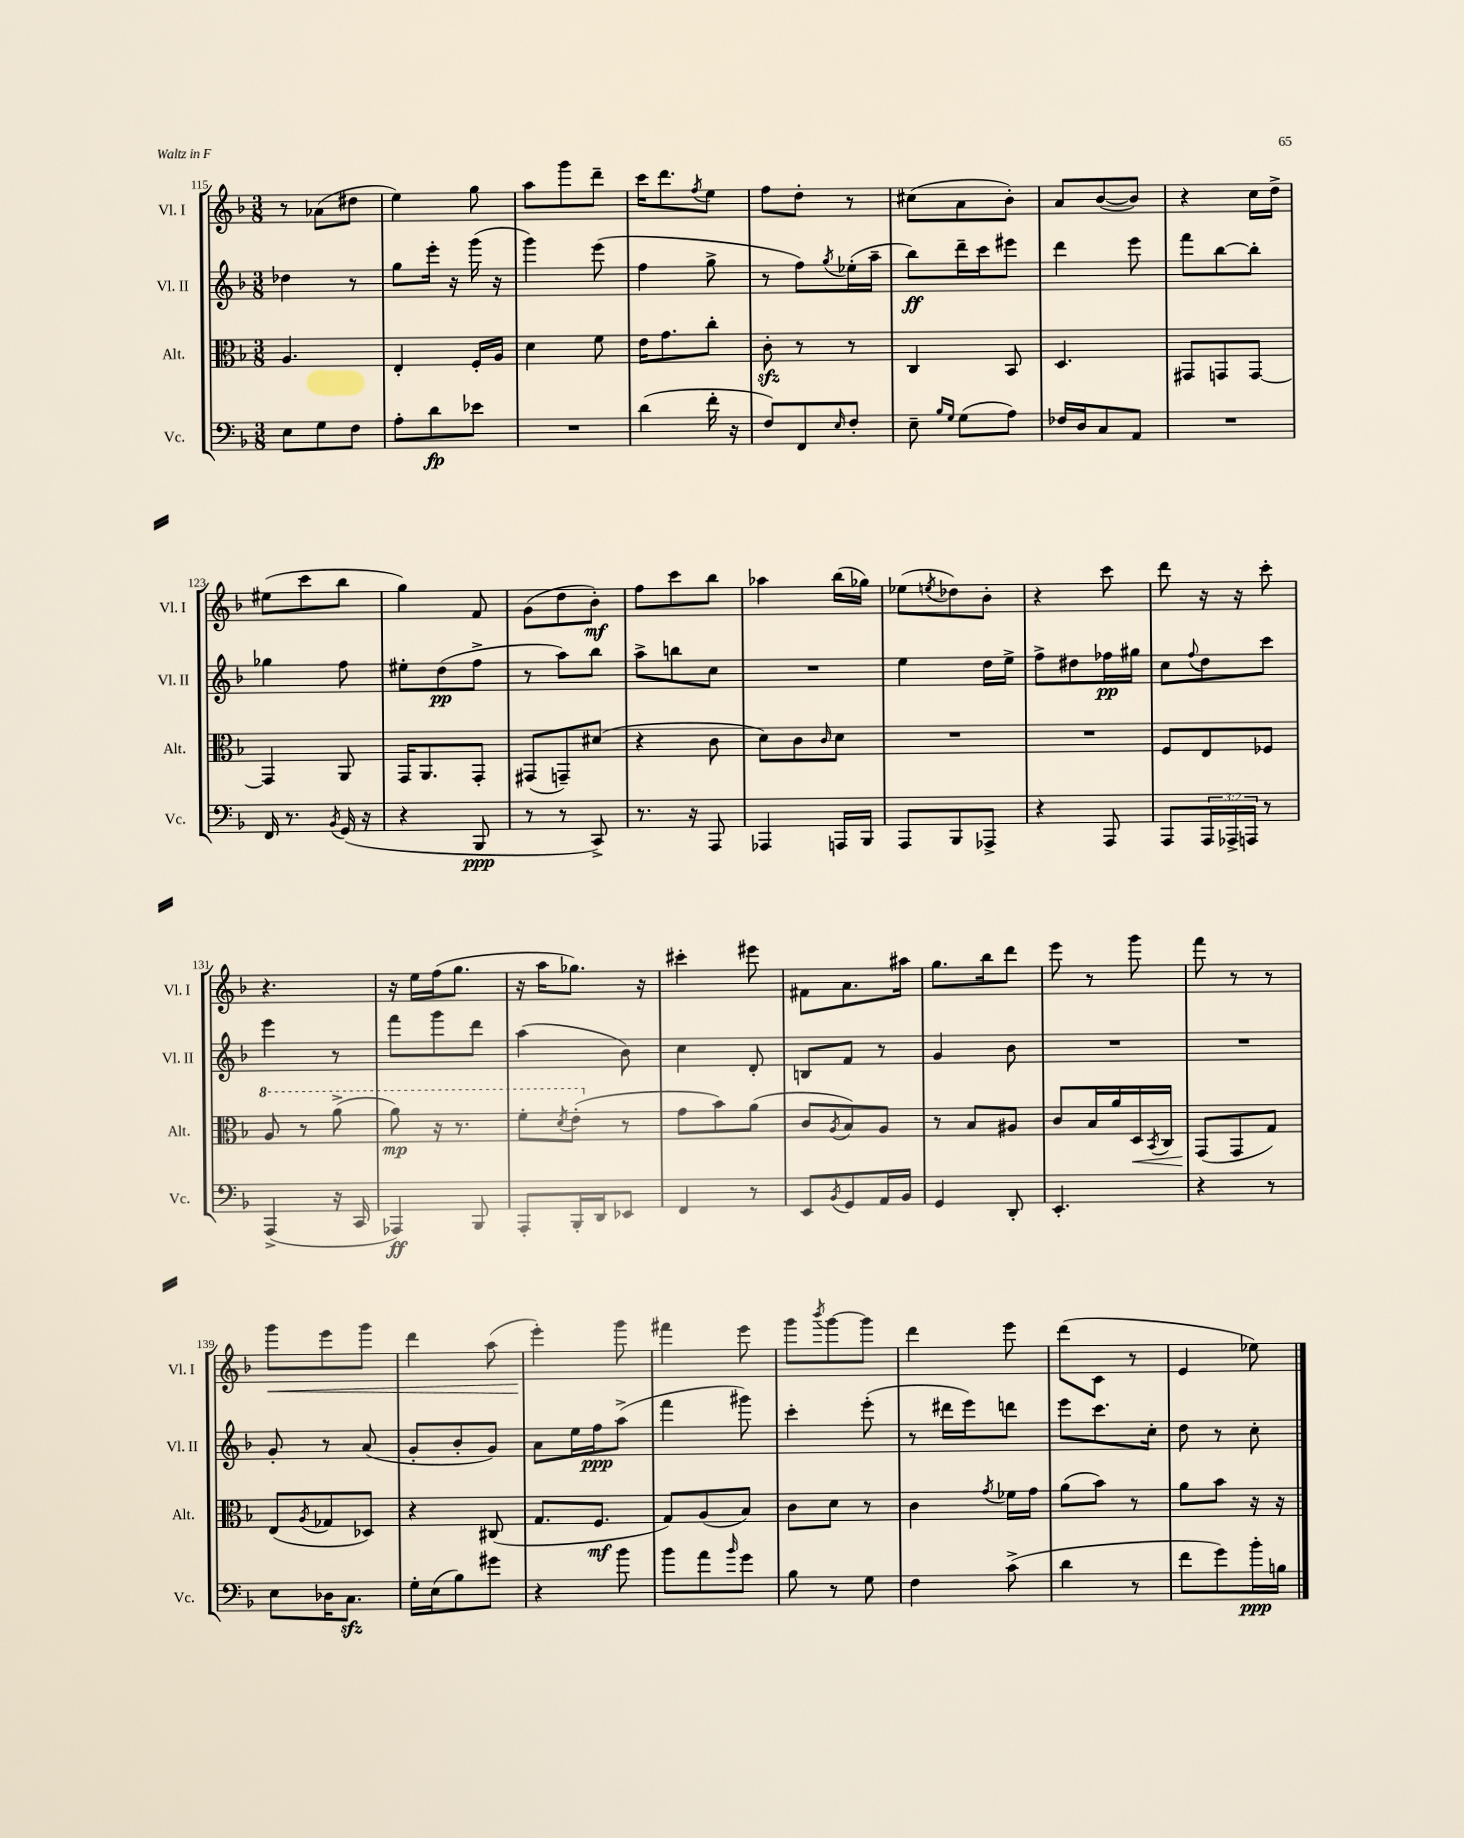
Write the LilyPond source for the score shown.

<<
\new StaffGroup <<
\new Staff = "s0" \with { instrumentName = "Vl. I" shortInstrumentName = "Vl. I" } {
    \clef treble \key f \major \numericTimeSignature \time 3/8
    r8 aes'8( dis''8 |
    e''4) g''8 |
    a''8 g'''8 d'''8-- |
    c'''16 d'''8. \acciaccatura { f''8 } e''8 |
    f''8 d''8-. r8 |
    cis''8( a'8 bes'8-.) |
    a'8 bes'8~( bes'8) |
    r4 c''16 d''16-> |
    eis''8( c'''8 bes''8 |
    g''4) f'8 |
    g'8( d''8 bes'8-.\mf) |
    f''8 c'''8 bes''8 |
    aes''4 bes''16( ges''16) |
    ees''8( \acciaccatura { e''8 } des''8) bes'8-. |
    r4 c'''8 |
    d'''8 r16 r16 c'''8-. |
    r4. |
    r16 e''16 f''16( g''8. |
    r16 a''16 ges''8.) r16 |
    cis'''4-. eis'''8 |
    fis'8 a'8. ais''16 |
    g''8. bes''16 d'''8 |
    e'''8 r8 g'''8 |
    f'''8 r8 r8 |
    g'''8\< e'''8 g'''8 |
    d'''4 a''8( |
    e'''4-.\!) g'''8 |
    fis'''4 e'''8 |
    g'''8 \acciaccatura { bes'''8 } g'''8~ g'''8 |
    d'''4 e'''8 |
    d'''8( c'8 r8 |
    e'4 ees''8) \bar "|." |
}
\new Staff = "s1" \with { instrumentName = "Vl. II" shortInstrumentName = "Vl. II" } {
    \clef treble \key f \major \numericTimeSignature \time 3/8
    des''4 r8 |
    g''8 e'''16-. r16 g'''16( r16 |
    g'''4) e'''8( |
    f''4 g''8-> |
    r8 f''8) \acciaccatura { g''8 } ees''16-.( a''16-- |
    bes''8\ff) d'''16-- c'''16 eis'''8 |
    d'''4 e'''8 |
    f'''8 bes''8~ bes''8-. |
    ges''4 f''8 |
    eis''8-. d''8\pp( f''8-> |
    r8 a''8) bes''8 |
    a''8-> b''8 c''8 |
    R4. |
    e''4 d''16 e''16-> |
    f''8-> dis''8 fes''16\pp gis''16 |
    c''8 \appoggiatura { f''8 } d''8 c'''8 |
    e'''4 r8 |
    f'''8 g'''8 d'''8 |
    a''4( bes'8) |
    c''4 d'8-. |
    b8 f'8 r8 |
    g'4 bes'8 |
    R4. |
    R4. |
    g'8-. r8 a'8( |
    g'8-. bes'8-. g'8) |
    a'8 e''16 f''16\ppp a''8->( |
    f'''4 gis'''8) |
    c'''4-. e'''8-.( |
    r8 dis'''16 e'''16) d'''8 |
    e'''8 c'''8. c''16-. |
    d''8 r8 c''8-. \bar "|." |
}
\new Staff = "s2" \with { instrumentName = "Alt." shortInstrumentName = "Alt." } {
    \clef alto \key f \major \numericTimeSignature \time 3/8
    a4. |
    e4-. f16-. a16 |
    d'4 f'8 |
    e'16 g'8. c''8-. |
    c'8-.\sfz r8 r8 |
    c4 bes,8 |
    d4. |
    gis,8 g,8 g,8~ |
    g,4 a,8 |
    g,16 a,8. g,8-. |
    gis,8( g,8--) dis'8( |
    r4 c'8 |
    d'8) c'8 \grace { c'16 } d'8 |
    R4. |
    R4. |
    f8 e8 fes8 |
    \ottava #1 a'8 r8 a''8->( |
    a''8\mp) r16 r8. |
    f''8-. \acciaccatura { d''8 } e''8-.( \ottava #0 r8 |
    g'8 bes'8) a'8( |
    c'8 \acciaccatura { a8 } bes8) a8 |
    r8 bes8 ais8 |
    c'8 bes16 a'16 d16\< \acciaccatura { bes,8 } c16 |
    g,8\!( g,8 g8) |
    e8( \acciaccatura { a8 } ges8 des8) |
    r4 cis8( |
    g8. f8.\mf |
    g8) a8( bes8) |
    c'8 d'8 r8 |
    c'4 \acciaccatura { g'8 } fes'16 g'16 |
    a'8( bes'8) r8 |
    a'8 bes'8 r16 r16 \bar "|." |
}
\new Staff = "s3" \with { instrumentName = "Vc." shortInstrumentName = "Vc." } {
    \clef bass \key f \major \numericTimeSignature \time 3/8 \override Staff.TupletNumber.text = #tuplet-number::calc-fraction-text
    e8 g8 f8 |
    a8-. d'8\fp ees'8 |
    R4. |
    d'4( f'16-. r16 |
    f8) f,8 \grace { e16 } f8-. |
    e8-- \grace { bes16 g16 } g8( a8) |
    fes16 d16 c8 a,8 |
    R4. |
    f,16 r8. \acciaccatura { bes,8 } g,16( r16 |
    r4 bes,,8\ppp |
    r8 r8 c,8->) |
    r8. r16 a,,8 |
    aes,,4 a,,16 bes,,16 |
    a,,8 bes,,8 aes,,8-> |
    r4 a,,8 |
    a,,8 \tuplet 3/2 { a,,16 aes,,16-> a,,16 } r8 |
    a,,4->( r16 c,16 |
    aes,,4\ff) bes,,8 |
    a,,8-. bes,,16-. d,16 ees,8 |
    f,4 r8 |
    e,8 \acciaccatura { bes,8 } g,8 a,16 bes,16 |
    g,4 d,8-. |
    e,4.-. |
    r4 r8 |
    e8 des16 c8.\sfz |
    g16-. e16( bes8) gis'8 |
    r4 bes'8 |
    bes'8 a'8 \grace { bes'16 } g'8 |
    bes8 r8 g8 |
    f4 c'8->( |
    d'4 r8 |
    f'8 g'8) bes'16-.\ppp b16 \bar "|." |
}
>>
>>
\layout { \context { \Score currentBarNumber = #115 } }
